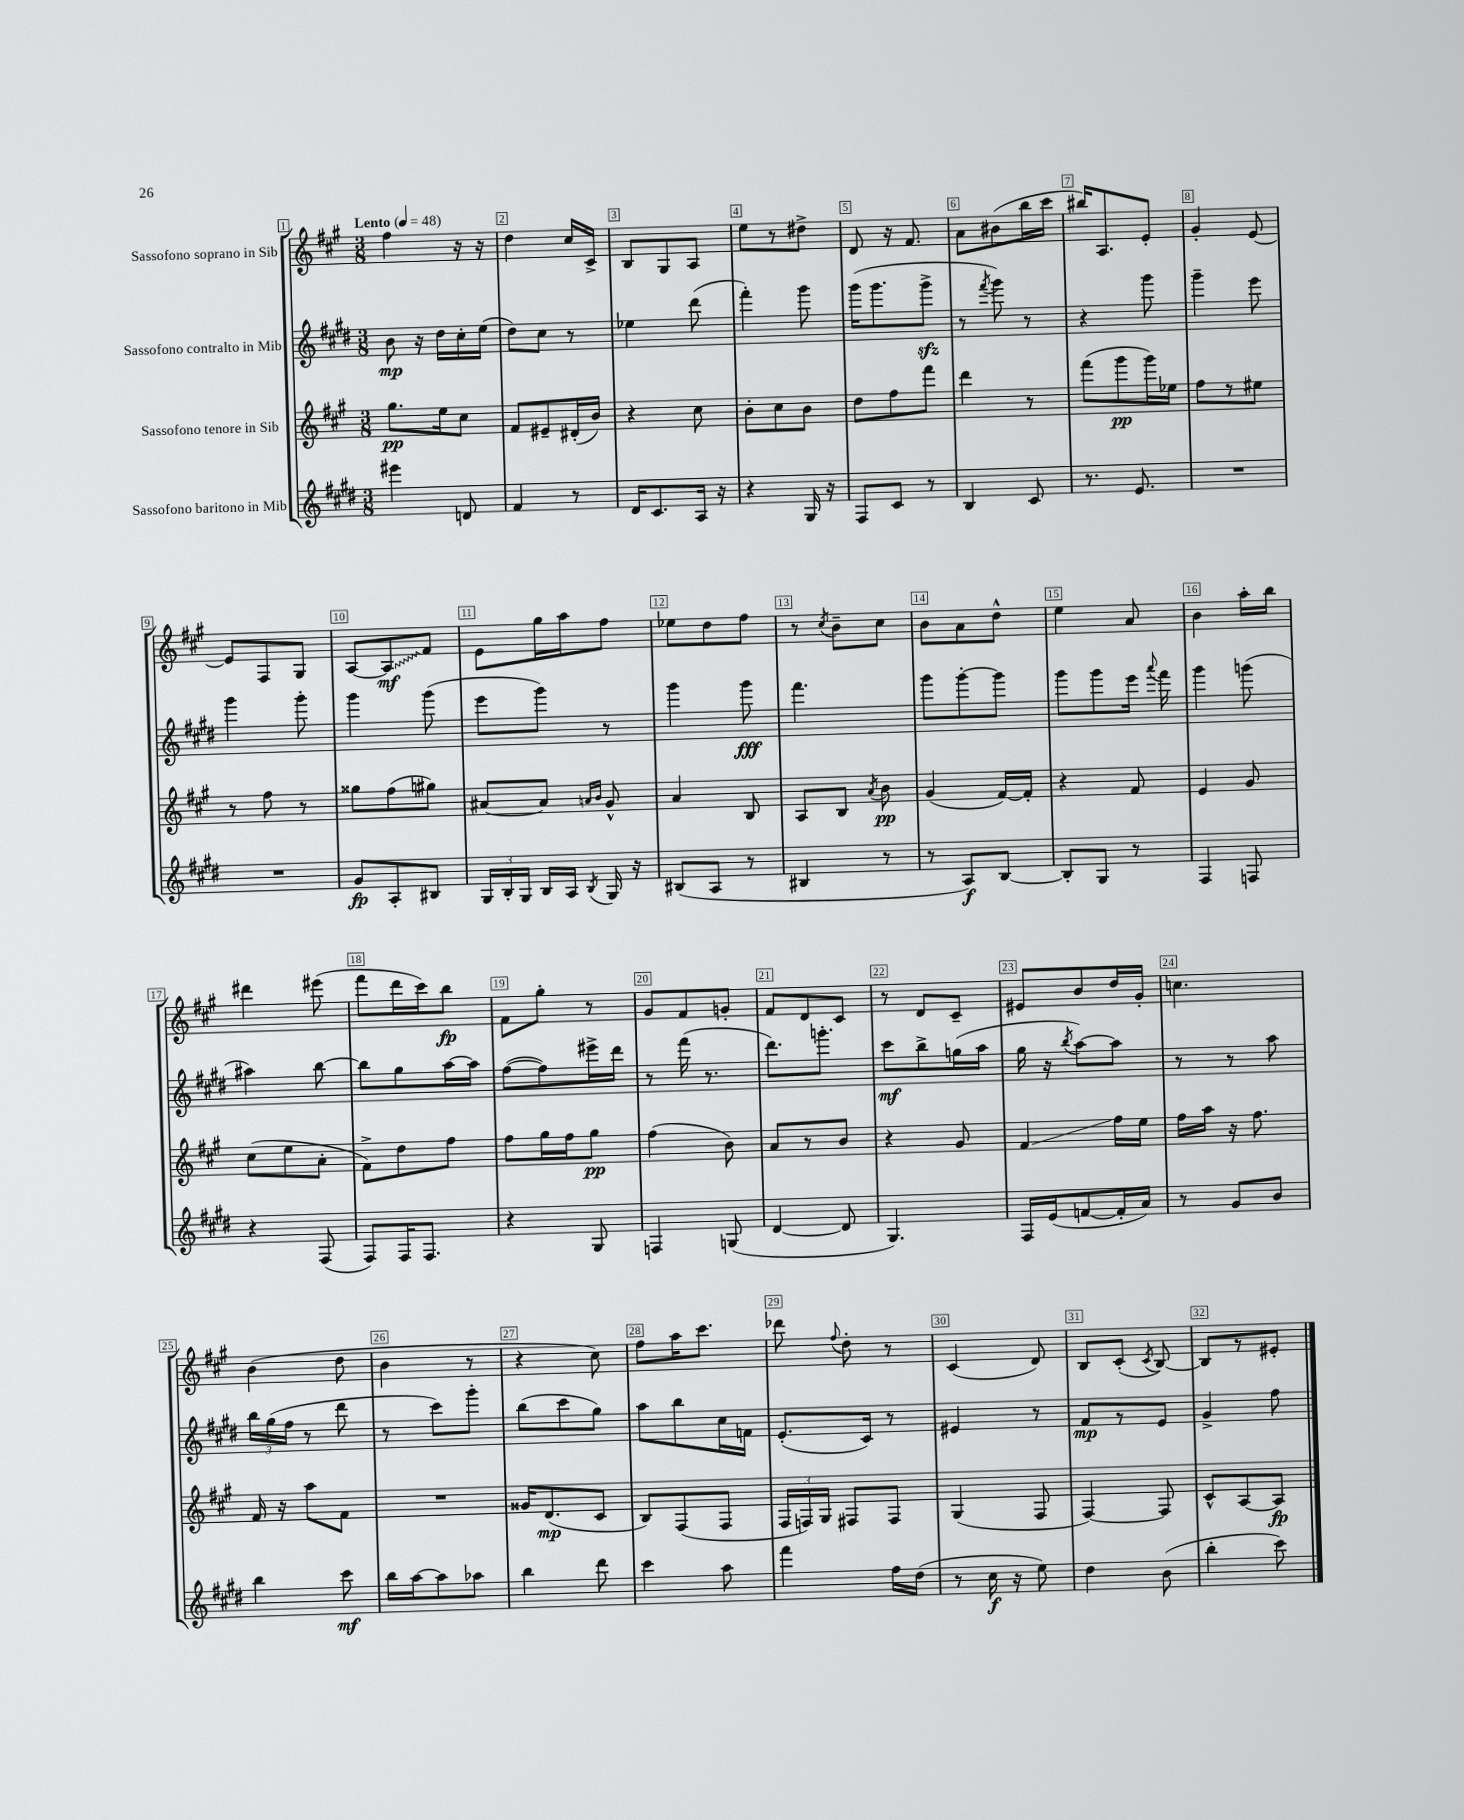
<<
\new StaffGroup <<
\new Staff = "s0" \with { instrumentName = "Sassofono soprano in Sib" } {
    \clef treble \key a \major \numericTimeSignature \time 3/8 \tempo "Lento" 4 = 48
    \autoBeamOff fis''4 r16 r16 |
    d''4 cis''16[ cis'16]-> |
    b8[ gis8 a8] |
    e''8[ r8 dis''8]-> |
    d'8 r16 fis'8. |
    a'8[ bis'8( b''16 cis'''16] |
    bis''16[) a8. e'8]-. |
    gis'4-. e'8~ |
    e'8[ fis8 gis8] |
    a8[~ \once \override Glissando.style = #'zigzag a8\glissando\mf fis'8] |
    e'8[ gis''16 a''16 fis''8] |
    ees''8[ d''8 fis''8] |
    r8 \acciaccatura { cis''8 } b'8[-- cis''8] |
    b'8[ a'8 d''8]-^ |
    e''4 a'8 |
    b'4 a''16[-. b''16] |
    dis'''4 eis'''8( |
    fis'''8[ d'''16 cis'''16) b''8]\fp |
    fis'8[ gis''8]-. r8 |
    gis'8[ fis'8 g'8]-. |
    fis'8[ d'8 cis'8] |
    r8 d'8[ cis'8]-- |
    eis'8[ b'8 d''16 gis'16]-. |
    c''4. |
    b'4( d''8 |
    b'4 r8 |
    r4 cis''8) |
    fis''8[ a''16 cis'''8.] |
    des'''8 \appoggiatura { fis''8 } d''8-. r8 |
    cis'4( d'8) |
    b8[ cis'8]-.( \acciaccatura { cis'8 } b8~) |
    b8[ r8 eis'8]-. \bar "|." |
}
\new Staff = "s1" \with { instrumentName = "Sassofono contralto in Mib" } {
    \clef treble \key e \major \numericTimeSignature \time 3/8
    \autoBeamOff b'8\mp r16 dis''16[ cis''16-. e''16]( |
    dis''8[) cis''8] r8 |
    ees''4 dis'''8( |
    fis'''4-.) gis'''8 |
    gis'''16[( gis'''8. gis'''8]->\sfz |
    r8 \acciaccatura { fis'''8 } gis'''8) r8 |
    r4 gis'''8 |
    gis'''4-- e'''8 |
    gis'''4 gis'''8-. |
    gis'''4 gis'''8( |
    e'''8[ gis'''8]) r8 |
    gis'''4 gis'''8\fff |
    fis'''4. |
    gis'''8[ gis'''8~-. gis'''8] |
    gis'''8[ gis'''8 e'''16] \appoggiatura { a'''8 } fis'''16 |
    gis'''4 g'''8( |
    ais''4) b''8~ |
    b''8[ gis''8 a''16~ a''16] |
    fis''8[~( fis''8) eis'''16-> dis'''16] |
    r8 fis'''16( r8. |
    dis'''8.[) g'''8.]-. |
    cis'''8[\mf b''8-> g''16( a''16] |
    gis''16 r16 \acciaccatura { b''8 } a''8[~) a''8] |
    r8 r8 a''8 |
    \tuplet 3/2 { b''16[ gis''16( fis''16] } r8 dis'''8 |
    r8 cis'''8[) gis'''8]-. |
    b''8[( cis'''8 gis''8]) |
    a''8[ b''8 cis''16 f'16] |
    e'8.[-.( cis'16]) r8 |
    eis'4 r8 |
    fis'8[\mp r8 e'8] |
    gis'4-> fis''8 \bar "|." |
}
\new Staff = "s2" \with { instrumentName = "Sassofono tenore in Sib" } {
    \clef treble \key a \major \numericTimeSignature \time 3/8
    \autoBeamOff gis''8.[\pp e''16 cis''8] |
    fis'8[ eis'8-- dis'16-.( b'16]) |
    r4 cis''8 |
    b'8[-. cis''8 b'8] |
    d''8[ fis''8 fis'''8] |
    d'''4 r8 |
    fis'''8[( gis'''8\pp gis'''16) ees''16] |
    fis''8[ r8 eis''8] |
    r8 fis''8 r8 |
    gisis''8[ fis''8( gis''8]) |
    ais'8[~ ais'8] \grace { a'16[ b'16] } gis'8-^ |
    a'4 b8 |
    a8[ b8] \acciaccatura { a'8 } b'8\pp |
    gis'4( fis'16[~) fis'16]-. |
    r4 fis'8 |
    e'4 gis'8 |
    cis''8[( e''8 a'8]-. |
    fis'8[->) d''8 fis''8] |
    fis''8[ gis''16 fis''16 gis''8]\pp |
    fis''4( b'8) |
    a'8[ r8 b'8] |
    r4 gis'8 |
    fis'4\glissando fis''16[ e''16] |
    fis''16[ a''16] r16 fis''8. |
    fis'16 r16 a''8[ fis'8] |
    R4. |
    gisis'16[ d'8.\mp( cis'8] |
    b8[) fis8( fis8] |
    \tuplet 3/2 { fis16[ f16) gis16] } fis8[ fis8] |
    gis4( fis8 |
    fis4~) fis8 |
    cis'8[-^ a8~ a8]\fp \bar "|." |
}
\new Staff = "s3" \with { instrumentName = "Sassofono baritono in Mib" } {
    \clef treble \key e \major \numericTimeSignature \time 3/8
    \autoBeamOff eis'''4 d'8 |
    fis'4 r8 |
    dis'16[ cis'8. a16] r16 |
    r4 gis16 r16 |
    fis8[ cis'8] r8 |
    b4 cis'8 |
    r8. e'8. |
    R4. |
    R4. |
    gis'8[\fp a8-. bis8] |
    \tuplet 3/2 { gis16[ b16-. gis16] } b16[ a16] \acciaccatura { b8 } gis16 r16 |
    bis8[( a8] r8 |
    bis4 r8 |
    r8 a8[\f) b8]~ |
    b8[-. gis8] r8 |
    fis4 f8 |
    r4 fis8( |
    fis8[) fis16 fis8.] |
    r4 gis8 |
    f4 g8( |
    dis'4~ dis'8 |
    gis4.) |
    fis16[ e'16( f'8~ f'16-. a'16]) |
    r8 gis'8[ b'8] |
    b''4 cis'''8\mf |
    b''16[ a''16~ a''8 aes''8] |
    b''4 dis'''8 |
    cis'''4 a''8 |
    fis'''4 fis''16[ dis''16]( |
    r8 cis''16\f r16 e''8) |
    dis''4 b'8( |
    b''4-. cis'''8) \bar "|." |
}
>>
>>
\layout { \context { \Score \override BarNumber.break-visibility = ##(#f #t #t) barNumberVisibility = #all-bar-numbers-visible \override BarNumber.stencil = #(make-stencil-boxer 0.1 0.3 ly:text-interface::print) } }
